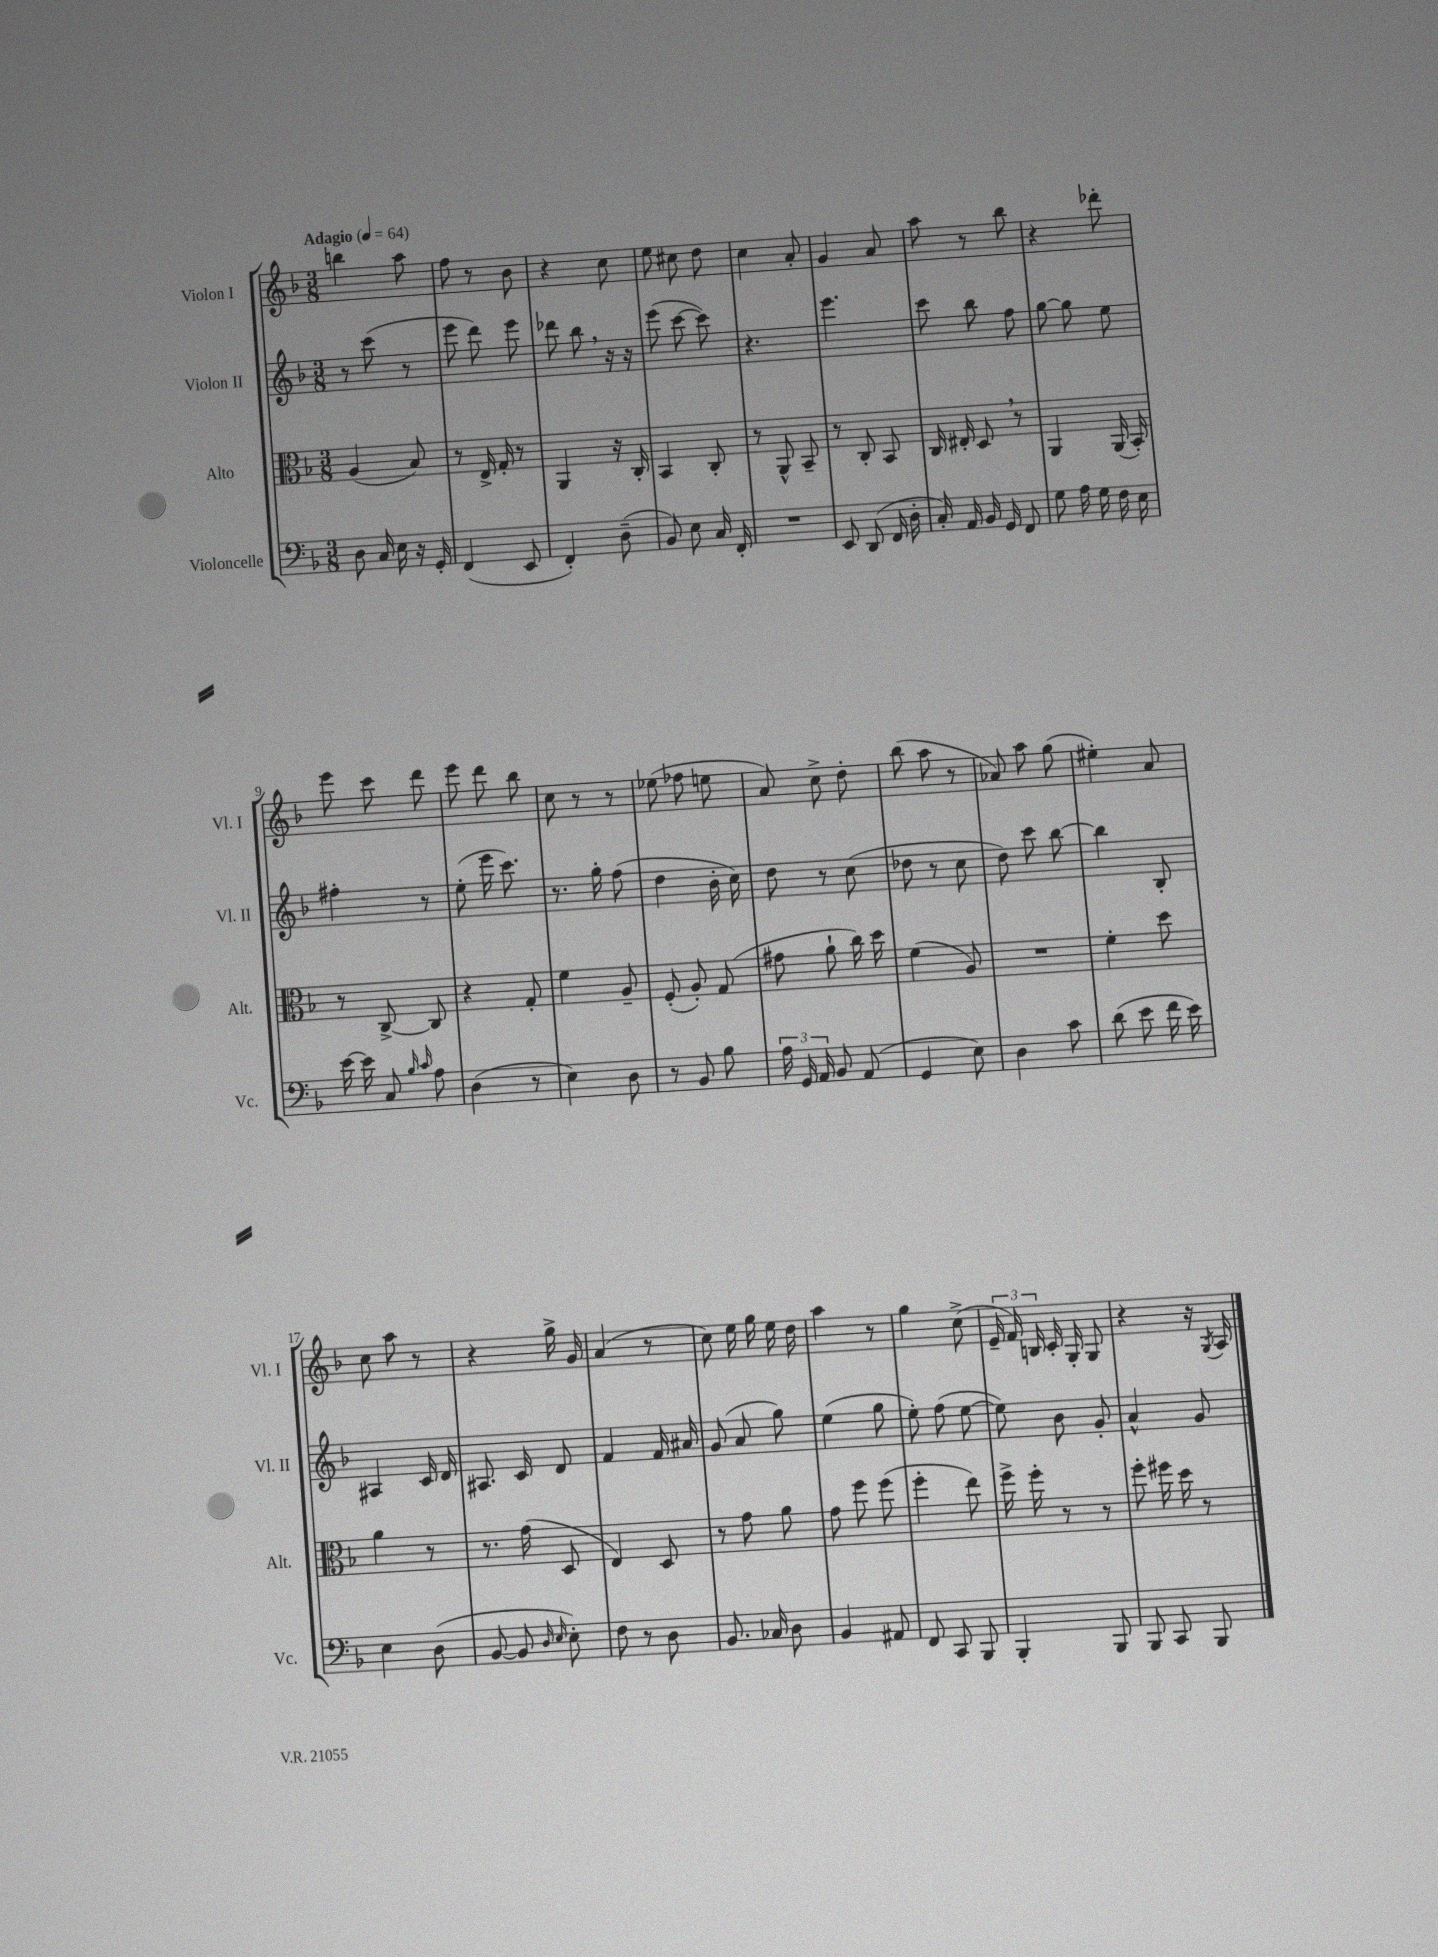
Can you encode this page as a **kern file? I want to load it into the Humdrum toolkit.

**kern	**kern	**kern	**kern
*part4	*part3	*part2	*part1
*staff4	*staff3	*staff2	*staff1
*I"Violoncelle	*I"Alto	*I"Violon II	*I"Violon I
*I'Vc.	*I'Alt.	*I'Vl. II	*I'Vl. I
*clefF4	*clefC3	*clefG2	*clefG2
*k[b-]	*k[b-]	*k[b-]	*k[b-]
*M3/8	*M3/8	*M3/8	*M3/8
*MM64	*MM64	*MM64	*MM64
=1	=1	=1	=1
!	!	!	!LO:TX:a:B:t=Adagio
8D\	(4A/	8r	4bbn\
16C/	.	(8ccc\	.
16E\	.	.	.
16r	8B-/)	8r	8aa\
16GG'/	.	.	.
=2	=2	=2	=2
(4FF/	8r	8eee\	8ff\
.	16E^/	8ddd\)	8r
.	16G'/	.	.
8EE/	8r	8eee\	8b-\
=3	=3	=3	=3
4FF'/)	4AA/	8ddd-X\	4r
.	.	8bb-,\	.
(8D~\	16r	16r	8cc\
.	16C'/	16r	.
=4	=4	=4	=4
8BB-/)	4BB-/	(8eee\	8ee\
8E\	.	[8ccc\	8cc#X\
16C/	8C'/	8ccc\])	8dd\
16FF'/	.	.	.
=5	=5	=5	=5
4.r	8r	4.r	4cc\
.	8AA^^/	.	.
.	8BB-~/	.	8a'/
=6	=6	=6	=6
8EE/	8r	4.eee\	4g/
(8DD/	8C'/	.	.
16FF/	8BB-/	.	8a/
16D'\	.	.	.
=7	=7	=7	=7
16C'/)	16C/	8ccc\	8aa\
16AA/	16E#X'/	.	.
16BB-/	8D,/	8bb-\	8r
16GG/	.	.	.
8FF/	8r	8ff\	8bb-\
=8	=8	=8	=8
8G\	4AA/	[8gg\	4r
16A\	.	8gg\]	.
16G\	.	.	.
16F\	(16AA/	8ee\	8ddd-X'\
16E\	16BB-'/)	.	.
!!LO:LB:g=z
=9	=9	=9	=9
[16e\	8r	4ff#X'\	8eee\
16e\]	.	.	.
8C/	[8C^/	.	8ccc\
16qqB-/	.	.	.
16qqc/	.	.	.
8A\	8C/]	8r	8ddd\
=10	=10	=10	=10
(4D\	4r	(8ee'\	8eee\
.	.	16eee\	8ddd\
.	.	8.ccc\)	.
8r	8G'/	.	8bb-\
=11	=11	=11	=11
4E\)	4f\	8.r	8cc\
.	.	.	8r
.	.	16gg'\	.
8D\	8A~/	(8ff\	8r
=12	=12	=12	=12
8r	(8F'/	4dd\	(8ee-X\
8BB-/	8A'/)	.	8ff-X\
8B-\	(8G/	16b-'\	8een\
.	.	16cc\)	.
=13	=13	=13	=13
24A\	8g#X\	8dd\	8a/)
24GG/	.	.	.
24AA/	.	.	.
8BB-/	8a`\	8r	8cc^\
(8AA/	16cc\)	(8cc\	8dd'\
.	16dd\	.	.
=14	=14	=14	=14
4GG/	(4f\	8dd-X\	(8bb-\
.	.	8r	8aa\
8E\)	8A/)	8cc\	8r
=15	=15	=15	=15
4D\	4.r	8dd\)	8a-X/)
.	.	8ccc\	8aa\
8c\	.	[8bb-\	(8gg\
=16	=16	=16	=16
(8d\	4f'\	4bb-\]	4ee#X'\)
8e\	.	.	.
16f\	8dd\	8B-'/	8a/
16e\)	.	.	.
!!LO:LB:g=z
=17	=17	=17	=17
4E\	4a\	4A#X/	8cc\
.	.	.	8aa\
(8D\	8r	16c/	8r
.	.	16d/	.
=18	=18	=18	=18
[8BB-/	8.r	8.A#X/	4r
8BB-/]	.	.	.
.	(16g\	16c/	.
16qqD/	.	.	.
16qqE/	.	.	.
8E'\)	8D/	8d/	16gg^\
.	.	.	16g/
=19	=19	=19	=19
8F\	4E/)	4f/	(4a/
8r	.	.	.
8D\	8D/	16f/	8r
.	.	16a#X/	.
=20	=20	=20	=20
8.BB-/	8r	(8g/	8cc\)
.	8g\	8a/	16ee\
16C-X/	.	.	16gg\
8D\	8a\	8gg\)	16ee\
.	.	.	16dd\
=21	=21	=21	=21
4BB-/	8g\	(4ee\	4aa\
.	8ff\	.	.
8AA#X/	(8ff\	8gg\	8r
=22	=22	=22	=22
8FF/	4ff'\	8ee'\)	4gg\
8CC/	.	(8ff\	.
8BBB-/	8ee\)	[8ee\	(8cc^\
=23	=23	=23	=23
4BBB-'/	16ff^\	8ee\])	24e~/
.	.	.	24f/)
.	16ff'\	.	.
.	.	.	24Bn/
.	8r	8b-\	16c'/
.	.	.	16G'/
8BBB-/	8r	8g'/	8G/
=24	=24	=24	=24
8BBB-/	8ff'\	4a^^/	4r
8CC/	16ff#X\	.	.
.	16dd\	.	.
8BBB-/	8r	8g/	16r
.	.	.	8qG/
.	.	.	16A/
==	==	==	==
*-	*-	*-	*-
